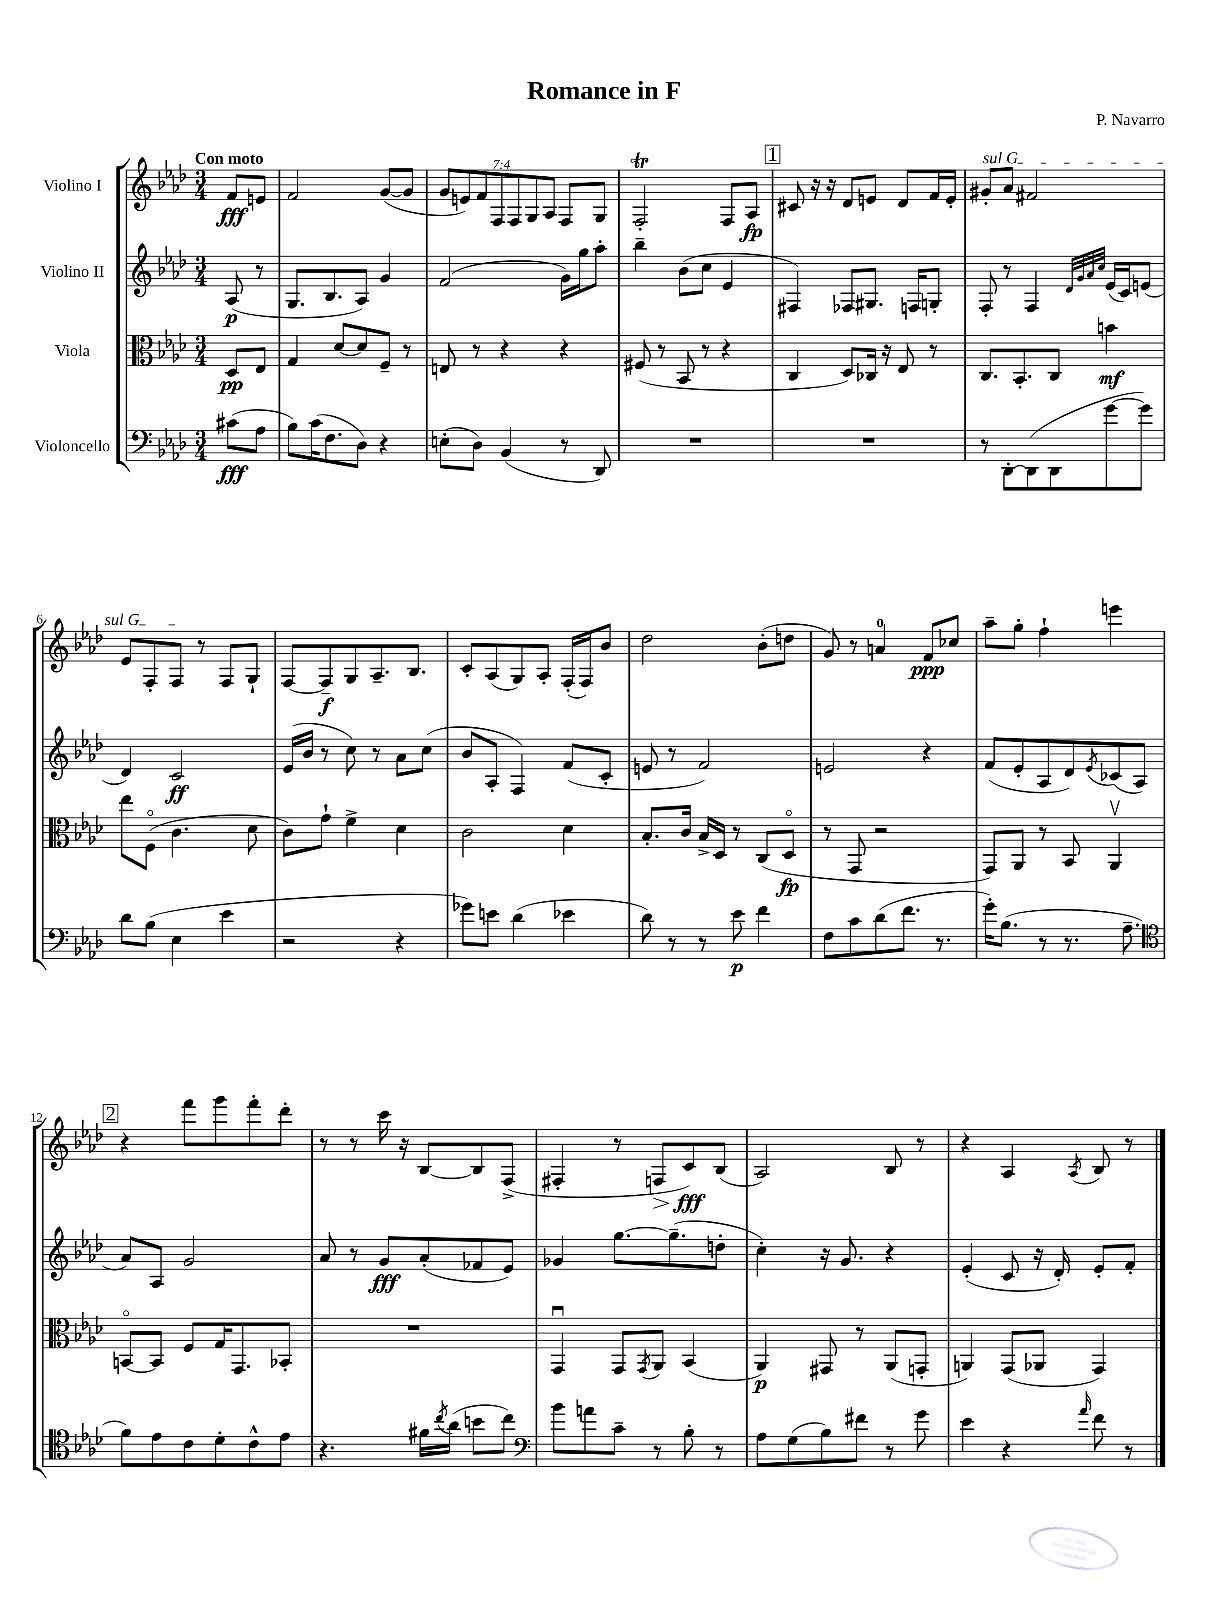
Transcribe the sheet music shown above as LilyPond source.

\header { title = "Romance in F" composer = "P. Navarro" }
<<
\new StaffGroup <<
\new Staff = "s0" \with { instrumentName = "Violino I" } {
    \clef treble \key aes \major \numericTimeSignature \time 3/4 \override Staff.TupletNumber.text = #tuplet-number::calc-fraction-text \partial 4 \tempo "Con moto"
    f'8\fff e'8 |
    f'2 g'8~( g'8 |
    \tuplet 7/4 { g'8 e'8) f'8 f8 f8 g8 aes8 } f8 g8 |
    f2-.\trill f8 aes8\fp |
    \mark \markup { \box "1" } cis'8 r16 r16 des'8 e'8 des'8 f'16 e'16-. |
    \once \override TextSpanner.bound-details.left.text = \markup { \italic "sul G" } gis'8-.\startTextSpan aes'8 fis'2 |
    ees'8 f8-. f8\stopTextSpan r8 f8 g8-! |
    f8~ f8--\f g8 aes8.-- bes8. |
    c'8-. aes8( g8) aes8-. f16-.( f16) bes'8 |
    des''2 bes'8-.( d''8 |
    g'8) r8 a'4-0 f'8\ppp ces''8 |
    aes''8-- g''8-. f''4-! e'''4 |
    \mark \markup { \box "2" } r4 f'''8 g'''8 f'''8-. des'''8-. |
    r8 r8 c'''16 r16 bes8~ bes8 f8->( |
    fis4-. r8 f8\> c'8\fff\!) bes8( |
    aes2) bes8 r8 |
    r4 aes4 \acciaccatura { aes8 } bes8 r8 \bar "|." |
}
\new Staff = "s1" \with { instrumentName = "Violino II" } {
    \clef treble \key aes \major \numericTimeSignature \time 3/4 \partial 4
    aes8\p( r8 |
    g8. bes8. aes8) g'4 |
    f'2( g'16) g''16 aes''8-. |
    bes''4-- bes'8( c''8 ees'4 |
    \mark \markup { \box "1" } fis4) fes8 gis8. f16 g8-. |
    f8-. r8 f4 \grace { des'32 g'32 aes'32 c''32 } ees'16( c'16) e'8( |
    des'4) c'2\ff |
    ees'16( bes'16 r8 c''8) r8 aes'8 c''8( |
    bes'8 aes8-. f4) f'8( c'8-. |
    e'8 r8 f'2) |
    e'2 r4 |
    f'8( ees'8-. aes8 des'8) \acciaccatura { ees'8 } ces'8( aes8 |
    \mark \markup { \box "2" } aes'8) aes8 g'2 |
    aes'8 r8 g'8\fff aes'8-.( fes'8 ees'8) |
    ges'4 g''8.~ g''8.--( d''8-. |
    c''4-.) r16 g'8. r4 |
    ees'4-.( c'8 r16 des'16-.) ees'8-. f'8-. \bar "|." |
}
\new Staff = "s2" \with { instrumentName = "Viola" } {
    \clef alto \key aes \major \numericTimeSignature \time 3/4 \partial 4
    des8\pp ees8 |
    g4 des'8~ des'8 f8-- r8 |
    e8 r8 r4 r4 |
    fis8( r8 bes,8 r8 r4 |
    \mark \markup { \box "1" } c4 des8) ces16 r16 ees8 r8 |
    c8. bes,8.-. c8 b'4\mf |
    ees''8 f8\flageolet( c'4. des'8 |
    c'8) g'8-! f'4-> des'4 |
    c'2 des'4 |
    bes8.-. c'16 bes16-> des16 r8 c8( des8\flageolet\fp |
    r8 g,8 r2 |
    g,8) aes,8 r8 bes,8 aes,4\upbow |
    \mark \markup { \box "2" } b,8~\flageolet b,8 f8 g16 g,8. bes,8-. |
    R2. |
    g,4\downbow g,8 \acciaccatura { g,8 } aes,8 bes,4( |
    aes,4\p) gis,8 r8 aes,8( g,8-. |
    a,4) g,8( aes,8 g,4) \bar "|." |
}
\new Staff = "s3" \with { instrumentName = "Violoncello" } {
    \clef bass \key aes \major \numericTimeSignature \time 3/4 \partial 4
    cis'8\fff( aes8 |
    bes8) c'16( f8. des8) r4 |
    e8-.( des8) bes,4( r8 des,8) |
    R2. |
    \mark \markup { \box "1" } R2. |
    r8 des,8~-. des,8( des,8 g'8~ g'8) |
    des'8 bes8( ees4 ees'4 |
    r2 r4 |
    ges'8) e'8 des'4( ees'4 |
    des'8) r8 r8 ees'8\p f'4 |
    f8 c'8 des'8( f'8. r8. |
    g'16-.) bes8.( r8 r8. aes8.-- |
    \mark \markup { \box "2" } \clef tenor f'8) ees'8 c'8 des'8-. c'8-^ ees'8 |
    r4. fis'16 \acciaccatura { c''8 } aes'16( b'8 c''8) |
    \clef bass bes'8 a'8 c'8-- r8 bes8-. r8 |
    aes8 g8( bes8) fis'8 r8 g'8 |
    ees'4 r4 \grace { aes'16 } f'8 r8 \bar "|." |
}
>>
>>
